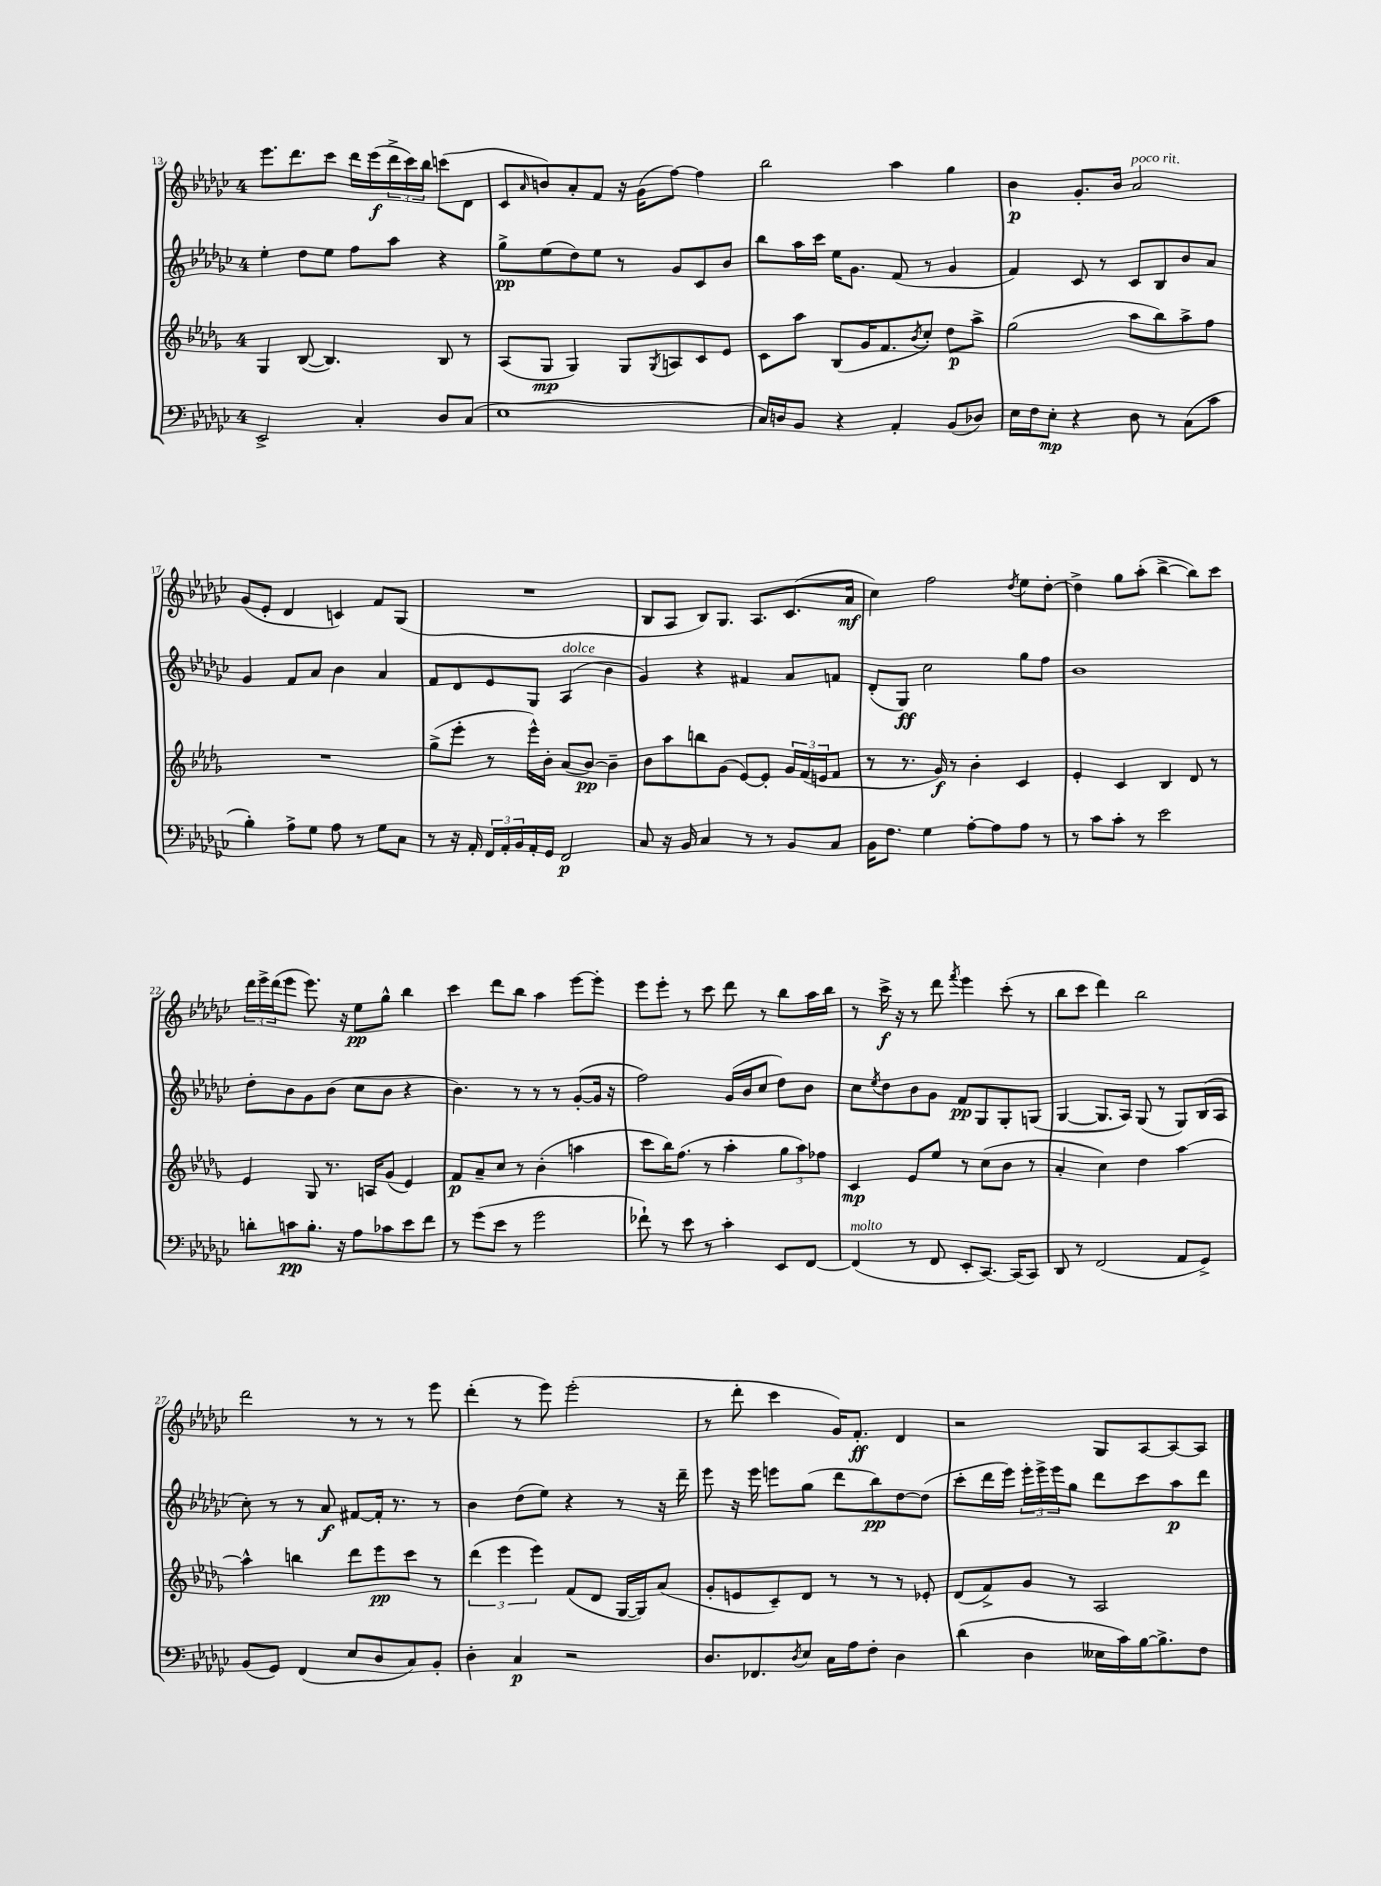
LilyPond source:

<<
\new StaffGroup <<
\new Staff = "s0" {
    \clef treble \key ges \major \once \override Staff.TimeSignature.style = #'single-digit \time 4/4
    ees'''8. des'''8. ces'''8 des'''16 ees'''16\f( \tuplet 3/2 { des'''16-> ces'''16) bes''16 } c'''8( des'8 |
    ces'8 \grace { aes'16 } b'8) aes'8-. f'8 r16 ges'16( f''8~) f''4 |
    bes''2 aes''4 ges''4 |
    bes'4\p ges'8.-. bes'16 aes'2^\markup { \italic "poco rit." } |
    ges'8( ees'8-. des'4 c'4) f'8 ges8( |
    R1 |
    bes8 aes8 bes8) ges8. aes8. ces'8.( aes'16\mf |
    ces''4) f''2 \acciaccatura { des''8 } ees''8 des''8~-. |
    des''4-> ges''8 aes''8-.( bes''4~-> bes''8) ces'''8 |
    \tuplet 3/2 { des'''16 ees'''16-> des'''16( } ees'''8 ees'''8.) r16 ees''8\pp ges''8-^ bes''4 |
    ces'''4 des'''8 bes''8 aes''4 ees'''8~ ees'''8-. |
    ees'''8 ees'''8-. r8 ces'''8 des'''8 r8 bes''8 aes''16 bes''16 |
    r8 ces'''16->\f r16 r8 des'''8 \acciaccatura { f'''8 } ees'''4 ces'''8-.( r8 |
    bes''8 ces'''8 des'''4) bes''2 |
    des'''2 r8 r8 r8 ees'''8 |
    des'''4-.( r8 ees'''8) ees'''2-.( |
    r8 des'''8-. ces'''4 ges'16) f'8.-.\ff des'4 |
    r2 ges8 aes8~ aes8~ aes8 \bar "|." |
}
\new Staff = "s1" {
    \clef treble \key ges \major \once \override Staff.TimeSignature.style = #'single-digit \time 4/4
    ees''4-. des''8 ees''8 f''8 aes''8 r4 |
    ges''8->\pp ees''8( des''8) ees''8 r8 ges'8 ces'8 bes'8 |
    bes''8 aes''16 ces'''16 ees''16 ges'8. f'8( r8 ges'4 |
    f'4) ces'8 r8 ces'8 bes8 bes'8 aes'8 |
    ges'4 f'8 aes'8 bes'4 aes'4 |
    f'8 des'8 ees'8 ges8 aes4^\markup { \italic "dolce" }( bes'4 |
    ges'4) r4 fis'4 aes'8 f'8 |
    des'8-.( ges8\ff) ces''2 ges''8 f''8 |
    bes'1 |
    des''8-. bes'8 ges'8 bes'8( ces''8 bes'8 r4 |
    bes'4.) r8 r8 r8 ges'8~-.( ges'16 r16 |
    f''2) ges'16( bes'16 ces''8 des''8) bes'8 |
    ces''8 \acciaccatura { ees''8 } des''8 bes'8 ges'8 f'8\pp ges8 ges8-. g8( |
    ges4~ ges8. aes16) ges8( r8 ges8) bes16( aes16 |
    ces''8-.) r8 r8 aes'8\f fis'8~ fis'16-. r8. r8 |
    bes'4 des''8( ees''8) r4 r8 r16 des'''16-- |
    ees'''8 r16 ees'''16 e'''8 ges''8( des'''8 bes''8\pp) des''8~ des''8( |
    ces'''8-. des'''16 ees'''16) \tuplet 3/2 { ees'''16-. ees'''16-> ees'''16 } ges''8 des'''8 ces'''8 aes''8\p des'''8 \bar "|." |
}
\new Staff = "s2" {
    \clef treble \key des \major \once \override Staff.TimeSignature.style = #'single-digit \time 4/4
    ges4 bes8~( bes4.) bes8 r8 |
    aes8( ges8\mp ges4) ges8 \acciaccatura { ges8 } a8 c'8 ees'8 |
    c'8 aes''8 bes8( ges'16 f'8. \acciaccatura { bes'8 } c''8-.) des''8\p aes''8-> |
    ges''2( aes''8 bes''8) aes''8-> f''8 |
    R1 |
    ges''8->( ees'''8-. r8 ees'''16-^) bes'16-. aes'8( bes'8~\pp) bes'4-- |
    bes'8 aes''8 b''8 ges'8( ees'8~) ees'8-. \tuplet 3/2 { ges'16 f'16( e'16 } f'8 |
    r8 r8. ges'16\f) r8 bes'4-. c'4 |
    ees'4-. c'4 bes4 des'8 r8 |
    ees'4 ges8 r8. a16 ges'8( ees'4) |
    f'8\p aes'8-- c''8 r8 bes'4-.( a''4 |
    c'''8 bes''16) f''8.( r8 aes''4-. \tuplet 3/2 { ges''8 aes''8) fes''8 } |
    c'4\mp ees'8 ees''8 r8 c''8( bes'8 r8 |
    aes'4-. c''4) des''4 aes''4~ |
    aes''4-^ b''4 des'''8 ees'''8\pp c'''8 r8 |
    \tuplet 3/2 { des'''4( ees'''4 ees'''4) } f'8( des'8 ges16~ ges16) aes'8( |
    ges'8-. e'8 c'8--) des'8 r8 r8 r8 ees'8-. |
    des'8( f'8->) ges'8 r8 aes2 \bar "|." |
}
\new Staff = "s3" {
    \clef bass \key ges \major \once \override Staff.TimeSignature.style = #'single-digit \time 4/4
    ees,2-> ces4-. des8 ces8( |
    ees1 |
    ces16) d16 bes,8 r4 aes,4-. bes,8( des8) |
    ees16 f16 ees8-.\mp r4 des8 r8 ces8( ces'8 |
    bes4-.) aes8-> ges8 aes8 r8 ges8 ces8 |
    r8 r16 aes,16-. \tuplet 3/2 { f,16 aes,16-. bes,16 } aes,16-. ges,16 f,2\p |
    ces8 r16 bes,16 ces4 r8 r8 bes,8 ces8 |
    bes,16 f8. ges4 aes8~-. aes8 aes8 r8 |
    r8 ces'8 ces'8-. r8 ees'2 |
    d'8-. c'8\pp bes8.-. r16 aes8 ces'8 ees'8 f'8 |
    r8 ges'8( ees'8 r8 ges'2 |
    fes'8-!) r8 ees'8 r8 ces'4-. ees,8 f,8~ |
    f,4^\markup { \italic "molto" }( r8 f,8 ees,8-. ces,8.~) ces,16( ces,8) |
    des,8 r8 f,2( aes,8 ges,8->) |
    bes,8( ges,8) f,4( ees8 des8 ces8) bes,8-. |
    des4-. ces4\p r2 |
    des8. fes,8. \acciaccatura { des8 } ees8 ces16 aes16 f8-. des4 |
    des'4( des4 eeses16 ces'16) bes16~ bes8.-> f8 \bar "|." |
}
>>
>>
\layout { \context { \Score currentBarNumber = #13 } }
